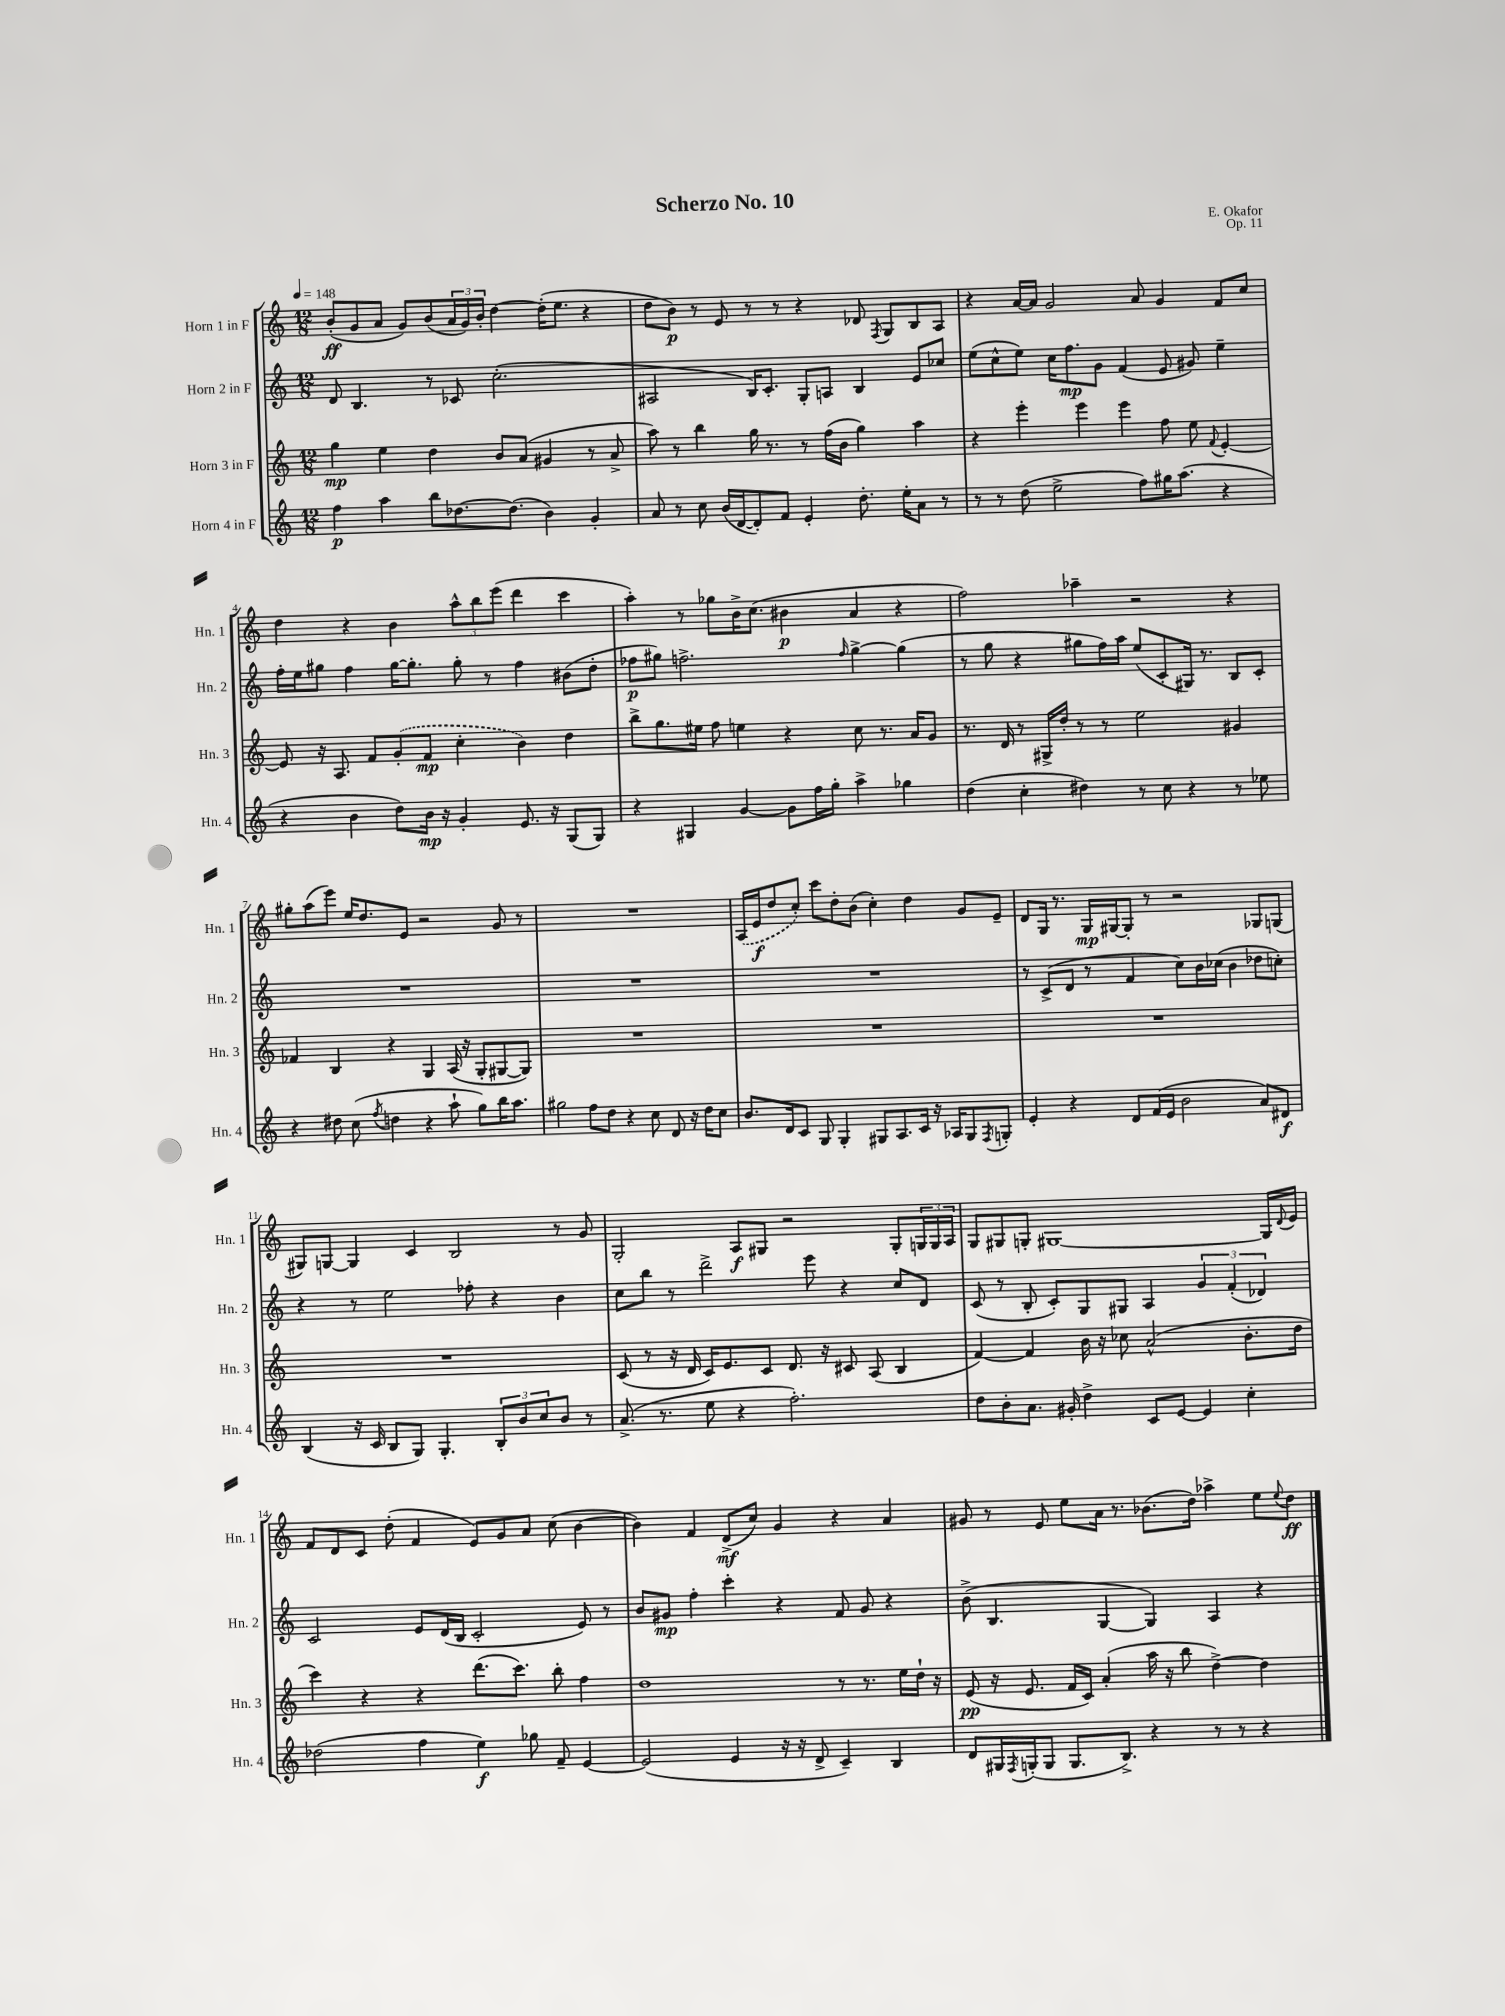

**kern	**dynam	**kern	**dynam	**kern	**dynam	**kern	**dynam
*part4	*part4	*part3	*part3	*part2	*part2	*part1	*part1
*staff4	*staff4	*staff3	*staff3	*staff2	*staff2	*staff1	*staff1
*I"Horn 4 in F	*	*I"Horn 3 in F	*	*I"Horn 2 in F	*	*I"Horn 1 in F	*
*I'Hn. 4	*	*I'Hn. 3	*	*I'Hn. 2	*	*I'Hn. 1	*
*clefG2	*	*clefG2	*	*clefG2	*	*clefG2	*
*k[]	*	*k[]	*	*k[]	*	*k[]	*
*M12/8	*	*M12/8	*	*M12/8	*	*M12/8	*
*MM148	*	*MM148	*	*MM148	*	*MM148	*
=1	=1	=1	=1	=1	=1	=1	=1
4ff\	p	4gg\	mp	8d/	.	(8b'/L	ff
.	.	.	.	4.B/	.	8g/	.
4aa\	.	4ee\	.	.	.	8a/J	.
.	.	.	.	.	.	8g/L)	.
8bb\L	.	4dd\	.	8r	.	(8b/	.
[8.dd-X\	.	.	.	8c-X/	.	24a/L	.
.	.	.	.	.	.	24g/)	.
.	.	.	.	.	.	24b'/JJ	.
.	.	8b/L	.	(2.cc'\	.	[4dd\	.
(8.dd-\J]	.	.	.	.	.	.	.
.	.	(8a/J	.	.	.	.	.
4b\)	.	4g#X/	.	.	.	(16dd'\KL]	.
.	.	.	.	.	.	8.ee\J	.
4g'/	.	8r	.	.	.	4r	.
.	.	8a^/	.	.	.	.	.
=2	=2	=2	=2	=2	=2	=2	=2
8a/	.	8aa\)	.	2A#X/	.	8dd\L	.
8r	.	8r	.	.	.	8b\J)	p
8cc\	.	4bb\	.	.	.	8r	.
(16b/LL	.	.	.	.	.	8e/	.
[16d/J	.	.	.	.	.	.	.
8d'/])	.	16gg\	.	16B/KL)	.	8r	.
.	.	8.r	.	8.c'/J	.	.	.
8f/J	.	.	.	.	.	8r	.
4e'/	.	8r	.	8G'/L	.	4r	.
.	.	(16ff\LL	.	8An/J	.	.	.
.	.	16b\JJ	.	.	.	.	.
8.dd'\	.	4gg\)	.	4B/	.	8d-X/	.
.	.	.	.	.	.	8qF/	.
.	.	.	.	.	.	8G/L	.
16ee'\KL	.	.	.	.	.	.	.
8a\J	.	4aa\	.	8e/L	.	8B/	.
8r	.	.	.	8cc-X/J	.	8A/J	.
=3	=3	=3	=3	=3	=3	=3	=3
8r	.	4r	.	(8ee\L	.	4r	.
8r	.	.	.	8cc^^\	.	.	.
(8dd\	.	4eee'\	.	8ee\J)	.	[16a/LL	.
.	.	.	.	.	.	16a/JJ]	.
2ee^\	.	.	.	16cc\KL	.	2g/	.
.	.	.	.	8.ff\	mp	.	.
.	.	4eee\	.	.	.	.	.
.	.	.	.	8g\J	.	.	.
.	.	4eee\	.	(4f/	.	.	.
8ff\L)	.	.	.	.	.	8a/	.
16gg#X\K	.	8ff\	.	8e/	.	4g/	.
(8.aa\J	.	.	.	.	.	.	.
.	.	8ee\	.	8g#X/)	.	.	.
.	.	8qqf/	.	.	.	.	.
4r	.	[4e'/	.	4ee~\	.	8f/L	.
.	.	.	.	.	.	8cc/J	.
!!LO:LB:g=z
=4	=4	=4	=4	=4	=4	=4	=4
4r	.	8e/]	.	16ff'\LL	.	4dd\	.
.	.	.	.	16ee\J	.	.	.
.	.	16r	.	8gg#X\J	.	.	.
.	.	8.A/	.	.	.	.	.
4b\	.	.	.	4ff\	.	4r	.
.	.	8f/L	.	.	.	.	.
8dd\L)	.	(8g'/	.	[16gg#\KL	.	4b\	.
.	.	.	.	8.gg#'\J]	.	.	.
16b\Jk	mp	8f/J	mp	.	.	.	.
16r	.	.	.	.	.	.	.
4g'/	.	4cc'\	.	8gg#'\	.	12aa^^\L	.
.	.	.	.	.	.	12bb\	.
.	.	.	.	8r	.	.	.
.	.	.	.	.	.	(12eee\J	.
8.e/	.	4b\)	.	4ff\	.	4ddd\	.
16r	.	.	.	.	.	.	.
(8G/L	.	4dd\	.	(8b#X\L	.	4ccc\	.
8G/J)	.	.	.	8dd'\J	.	.	.
=5	=5	=5	=5	=5	=5	=5	=5
4r	.	8bb^\L	.	8ff-X\L	p	4aa'\)	.
.	.	8.gg\	.	8gg#X\J)	.	.	.
4G#X/	.	.	.	2.ffn^\	.	8r	.
.	.	16ee#X\Jk	.	.	.	.	.
.	.	8ff\	.	.	.	8gg-X\L	.
[4g/	.	4een\	.	.	.	16b^\K	.
.	.	.	.	.	.	(8.cc\J	.
8g\L]	.	4r	.	.	.	4b#X\	p
16ff\L	.	.	.	.	.	.	.
16gg'\JJ	.	.	.	.	.	.	.
.	.	.	.	16qqff/	.	.	.
4aa^\	.	8cc\	.	[4gg#^\	.	4a/	.
.	.	8.r	.	.	.	.	.
4gg-X\	.	.	.	(4gg#\]	.	4r	.
.	.	16a/KL	.	.	.	.	.
.	.	8g/J	.	.	.	.	.
=6	=6	=6	=6	=6	=6	=6	=6
(4dd\	.	8.r	.	8r	.	2ff\)	.
.	.	.	.	8gg\	.	.	.
.	.	16d/	.	.	.	.	.
4cc'\	.	8r	.	4r	.	.	.
.	.	16G#X^/LL	.	.	.	.	.
.	.	16dd'/JJ	.	.	.	.	.
4dd#X\)	.	8r	.	8gg#X\L	.	4aa-X~\	.
.	.	8r	.	16ff\L)	.	.	.
.	.	.	.	16aa\JJ	.	.	.
8r	.	2ee\	.	(8ee/L	.	2r	.
8cc\	.	.	.	8c'/	.	.	.
4r	.	.	.	16G#X/Jk)	.	.	.
.	.	.	.	8.r	.	.	.
8r	.	4g#X/	.	8B/L	.	4r	.
8ee-X\	.	.	.	8c'/J	.	.	.
!!LO:LB:g=z
=7	=7	=7	=7	=7	=7	=7	=7
4r	.	4f-X/	.	1.r	.	8gg#X'\L	.
.	.	.	.	.	.	(8aa\	.
8dd#X\	.	4B/	.	.	.	8eee\J)	.
(8cc\	.	.	.	.	.	16ee/KL	.
.	.	.	.	.	.	8.dd/	.
8qff/	.	.	.	.	.	.	.
4ddn\	.	4r	.	.	.	.	.
.	.	.	.	.	.	8e/J	.
4r	.	4G/	.	.	.	2r	.
8aa`\	.	(16A/	.	.	.	.	.
.	.	16r	.	.	.	.	.
8gg\L)	.	8G'/L	.	.	.	.	.
16bb\K	.	[8G#X/	.	.	.	8g/	.
8.aa\J	.	.	.	.	.	.	.
.	.	8G#/J])	.	.	.	8r	.
=8	=8	=8	=8	=8	=8	=8	=8
2gg#X\	.	1.r	.	1.r	.	1.r	.
8ff\L	.	.	.	.	.	.	.
8dd\J	.	.	.	.	.	.	.
4r	.	.	.	.	.	.	.
8cc\	.	.	.	.	.	.	.
8d/	.	.	.	.	.	.	.
16r	.	.	.	.	.	.	.
16dd\KL	.	.	.	.	.	.	.
8cc\J	.	.	.	.	.	.	.
=9	=9	=9	=9	=9	=9	=9	=9
8.b/L	.	1.r	.	1.r	.	(16A/LL	.
.	.	.	.	.	.	16e/J	f
.	.	.	.	.	.	8dd/	.
16d/k	.	.	.	.	.	.	.
8c/J	.	.	.	.	.	8cc'/J)	.
8G/	.	.	.	.	.	8ccc\L	.
4G'/	.	.	.	.	.	8dd'\	.
.	.	.	.	.	.	(8b\J	.
8G#X/L	.	.	.	.	.	4cc'\)	.
8.A/	.	.	.	.	.	.	.
.	.	.	.	.	.	4dd\	.
16c/Jk	.	.	.	.	.	.	.
16r	.	.	.	.	.	.	.
16A-X/KL	.	.	.	.	.	.	.
8G#/	.	.	.	.	.	8g/L	.
8qF/	.	.	.	.	.	.	.
8Gn'/J	.	.	.	.	.	8e~/J	.
=10	=10	=10	=10	=10	=10	=10	=10
4e'/	.	1.r	.	8r	.	8d/L	.
.	.	.	.	(8c^/L	.	16G/Jk	.
.	.	.	.	.	.	8.r	.
4r	.	.	.	8d/J	.	.	.
.	.	.	.	8r	.	16G/LL	mp
.	.	.	.	.	.	[16G#X/J	.
8d/L	.	.	.	4f/	.	8G#'/J]	.
(16f/L	.	.	.	.	.	8r	.
16e/JJ	.	.	.	.	.	.	.
2b\	.	.	.	8cc\L)	.	2r	.
.	.	.	.	16b\L	.	.	.
.	.	.	.	(16cc-X\JJ	.	.	.
.	.	.	.	4b\	.	.	.
8a/L)	.	.	.	8dd-X\L	.	8G-X/L	.
8d#X/J	f	.	.	8ccn'\J)	.	(8Gn/J	.
!!LO:LB:g=z
=11	=11	=11	=11	=11	=11	=11	=11
(4B/	.	1.r	.	4r	.	8G#X/L)	.
.	.	.	.	.	.	[8Gn/J	.
16r	.	.	.	8r	.	4G/]	.
16c/	.	.	.	.	.	.	.
8B/L	.	.	.	2ee\	.	.	.
8G/J)	.	.	.	.	.	4c/	.
4.G'/	.	.	.	.	.	.	.
.	.	.	.	.	.	2B/	.
.	.	.	.	8ff-X'\	.	.	.
12B'/L	.	.	.	4r	.	.	.
12b/	.	.	.	.	.	.	.
12cc/	.	.	.	.	.	.	.
8b/J	.	.	.	4b\	.	8r	.
8r	.	.	.	.	.	8g/	.
=12	=12	=12	=12	=12	=12	=12	=12
(8.a^/	.	(8c/	.	8cc\L	.	2G'/	.
.	.	8r	.	8bb\J	.	.	.
8.r	.	.	.	.	.	.	.
.	.	16r	.	8r	.	.	.
.	.	16d/	.	.	.	.	.
8ee\	.	16c/KL)	.	2ddd^\	.	.	.
.	.	8.e/	.	.	.	.	.
4r	.	.	.	.	.	8A/L	f
.	.	8c/J	.	.	.	8G#X/J	.
2.ff'\)	.	8.d/	.	.	.	2r	.
.	.	.	.	8eee\	.	.	.
.	.	16r	.	.	.	.	.
.	.	8c#X/	.	4r	.	.	.
.	.	(8A/	.	.	.	.	.
.	.	4B/	.	8cc/L	.	8G#'/L	.
.	.	.	.	8d/J	.	24Gn/L	.
.	.	.	.	.	.	24G/	.
.	.	.	.	.	.	24A/JJ	.
=13	=13	=13	=13	=13	=13	=13	=13
8dd\L	.	[4f/)	.	(8c/	.	8G/L	.
8b'\	.	.	.	8r	.	8G#X/	.
8.a\J	.	4f/]	.	8B'/	.	8Gn'/J	.
.	.	.	.	8c'/L)	.	[1G#X	.
16g#X'/	.	.	.	.	.	.	.
4dd^\	.	16b\	.	8G/	.	.	.
.	.	16r	.	.	.	.	.
.	.	8cc-X\	.	8G#X/J	.	.	.
8c/L	.	(2a^^/	.	4A/	.	.	.
[8e/J	.	.	.	.	.	.	.
4e/]	.	.	.	6g/	.	.	.
.	.	.	.	(6f'/	.	.	.
4cc'\	.	8.b'\L	.	.	.	.	.
.	.	.	.	6d-X/)	.	.	.
.	.	.	.	.	.	16G#/LL]	.
.	.	.	.	.	.	8qqd/	.
.	.	16dd\Jk	.	.	.	16e/JJ	.
!!LO:LB:g=z
=14	=14	=14	=14	=14	=14	=14	=14
(2dd-X\	.	4ccc\)	.	2c/	.	8f/L	.
.	.	.	.	.	.	8d/	.
.	.	4r	.	.	.	8c/J	.
.	.	.	.	.	.	(8dd'\	.
4ff\	.	4r	.	8e/L	.	4f/	.
.	.	.	.	(16d/L	.	.	.
.	.	.	.	16B/JJ	.	.	.
4ee\)	f	(8.ddd\L	.	2c'/	.	8e/L)	.
.	.	.	.	.	.	8g/	.
.	.	8.ccc\J)	.	.	.	.	.
8gg-X\	.	.	.	.	.	8a/J	.
8f~/	.	8bb'\	.	.	.	(8cc\	.
[4e/	.	4ff\	.	8e/)	.	[4b\	.
.	.	.	.	8r	.	.	.
=15	=15	=15	=15	=15	=15	=15	=15
(2e/]	.	1dd	.	8b/L	.	4b\])	.
.	.	.	.	8g#X/J	mp	.	.
.	.	.	.	4ff'\	.	4f/	.
4e/	.	.	.	4ccc'\	.	(8d^/L	mf
.	.	.	.	.	.	8cc/J)	.
16r	.	.	.	4r	.	4g/	.
16r	.	.	.	.	.	.	.
8d^/	.	.	.	.	.	.	.
4c~/)	.	8r	.	8f/	.	4r	.
.	.	8.r	.	8g#/	.	.	.
4B/	.	.	.	4r	.	4a/	.
.	.	16ee\LL	.	.	.	.	.
.	.	16dd`\JJ	.	.	.	.	.
.	.	16r	.	.	.	.	.
=16	=16	=16	=16	=16	=16	=16	=16
8d/L	.	(8e/	pp	(8b^\	.	8g#X/	.
16G#X/L	.	16r	.	4.B/	.	8r	.
8qF/	.	.	.	.	.	.	.
(16Gn'/J	.	8.e/	.	.	.	.	.
8G/J	.	.	.	.	.	8e/	.
8.G/L	.	16f/LL	.	.	.	8ee\L	.
.	.	16c/JJ)	.	.	.	.	.
.	.	(4a'/	.	[4G/	.	16a\Jk	.
8.B^/J)	.	.	.	.	.	8.r	.
4r	.	16aa\	.	4G/])	.	(8.b-X\L	.
.	.	16r	.	.	.	.	.
.	.	8bb\	.	.	.	.	.
.	.	.	.	.	.	16dd\Jk)	.
8r	.	[4dd^\)	.	4A/	.	4aa-X^\	.
8r	.	.	.	.	.	.	.
4r	.	4dd\]	.	4r	.	8ee\L	.
.	.	.	.	.	.	8qqee/	.
.	.	.	.	.	.	8dd\J	ff
==	==	==	==	==	==	==	==
*-	*-	*-	*-	*-	*-	*-	*-
